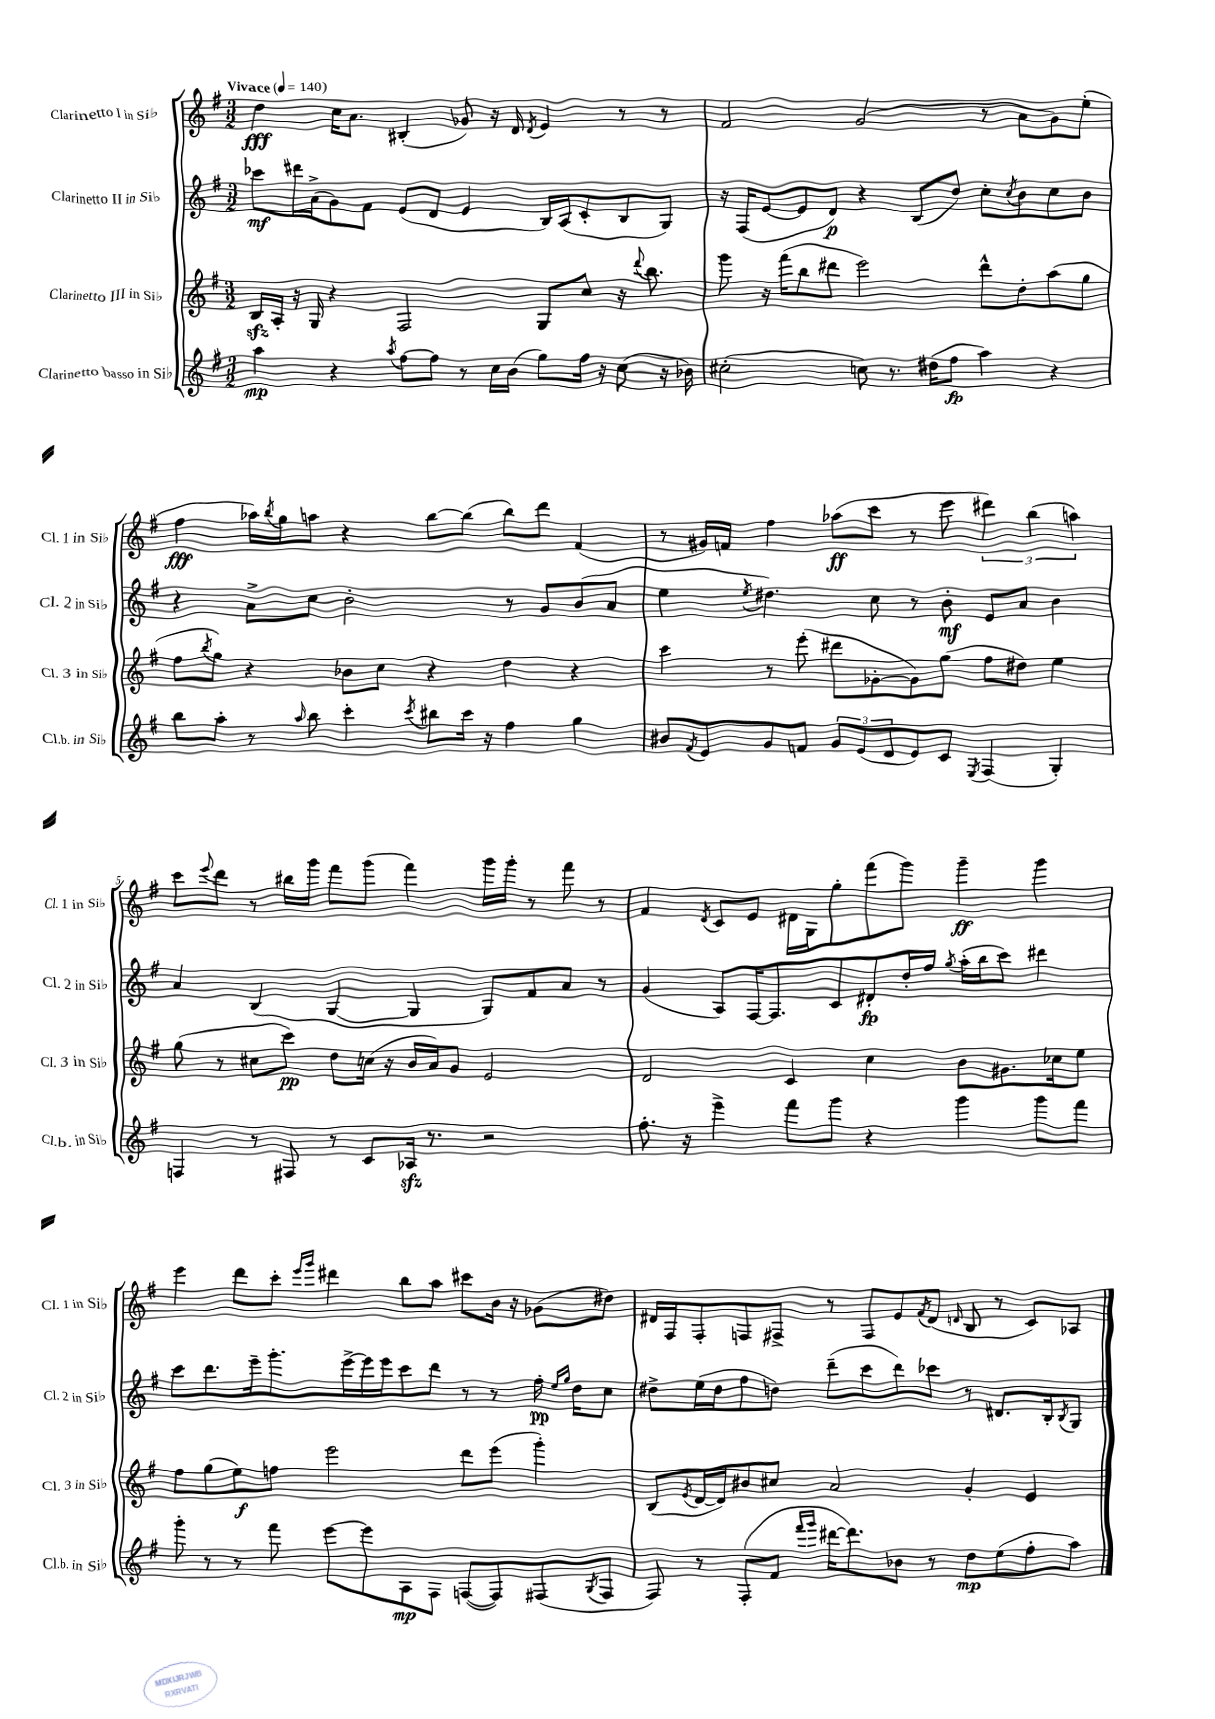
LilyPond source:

<<
\new StaffGroup <<
\new Staff = "s0" \with { instrumentName = "Clarinetto I in Sib" shortInstrumentName = "Cl. 1 in Sib" } {
    \clef treble \key g \major \numericTimeSignature \time 3/2 \tempo "Vivace" 4 = 140
    d''4\fff c''16 a'8. bis4-.( ges'8) r16 d'16 \acciaccatura { d'8 } e'4 r8 r8 |
    fis'2 g'2( r8 a'8 g'8) e''8-.( |
    fis''4\fff aes''16) \acciaccatura { b''8 } g''16 a''8 r4 b''8~ b''8( b''8) d'''8 fis'4( |
    r8 gis'16) f'16 fis''4 aes''8\ff( c'''8 r8 e'''8 \tuplet 3/2 { dis'''4) b''4( a''4) } |
    c'''8 \appoggiatura { e'''8 } d'''8 r8 bis''16 g'''16 fis'''8 g'''8( fis'''4) g'''16 g'''16-. r8 fis'''8 r8 |
    fis'4 \acciaccatura { d'8 } c'8 e'8 dis'16 g16 g''8-. fis'''8( g'''8) g'''4--\ff g'''4 |
    e'''4 d'''8 c'''8-. \grace { e'''16 g'''16 } dis'''4 b''8 a''8 cis'''8 b'16 r16 ges'8( dis''8) |
    dis'16 fis16 fis8-. f8 fis8-> r8 fis8 e'8 \acciaccatura { fis'8 } dis'8( \grace { d'16 } b8 r8 c'8) aes8 \bar "|." |
}
\new Staff = "s1" \with { instrumentName = "Clarinetto II in Sib" shortInstrumentName = "Cl. 2 in Sib" } {
    \clef treble \key g \major \numericTimeSignature \time 3/2
    ces'''8\mf dis'''16 a'16->( g'8) fis'8 e'8( d'8 e'4 b16) a16( c'8-. b8 g8) |
    r16 fis16( e'8~ e'8 d'8\p) r4 b8( d''8) c''8-. \acciaccatura { c''8 } b'8 c''8 b'8 |
    r4 a'8-> c''8 b'2-. r8 g'8 b'8( a'8 |
    e''4 \acciaccatura { e''8 } dis''4.) c''8 r8 b'8-.\mf e'8 a'8 b'4 |
    a'4 b4( g4~ g4 g8) fis'8 a'8 r8 |
    g'4( a8) fis16~ fis8. c'8 dis'8-.\fp d''16-. fis''16 \acciaccatura { g''8 } a''16-.( b''16 c'''8) dis'''4 |
    c'''8 d'''8. e'''16-- g'''8.-. e'''16~-> e'''16 e'''16 c'''8 d'''8 r8 r8 fis''16-.\pp \grace { e''16 g''16 } d''16 c''8 |
    dis''8-> e''16( dis''16 fis''8 d''8) d'''8--( c'''8 d'''8) ces'''8 r8 dis'8. b16-. \acciaccatura { b8 } g8 \bar "|." |
}
\new Staff = "s2" \with { instrumentName = "Clarinetto III in Sib" shortInstrumentName = "Cl. 3 in Sib" } {
    \clef treble \key g \major \numericTimeSignature \time 3/2
    b16\sfz a16-. r16 g16 r4 fis2 g8 c''8 r16 \appoggiatura { d'''8 } b''8. |
    g'''8 r16 fis'''16( b''8 dis'''8 e'''2) dis'''8-^ d''8-. a''8( g''8 |
    fis''8 \acciaccatura { b''8 } g''8) r4 bes'8 c''8 r4 d''4 r4 |
    c'''4 r8 e'''8-.( dis'''8 ges'8~-. ges'8) g''8( fis''8 dis''8) e''4 |
    g''8( r8 cis''8 c'''8\pp) d''8 c''16( r16 b'16 a'16) g'8 e'2 |
    d'2 c'4 c''4 b'8 gis'8. ces''16 e''8 |
    fis''8 g''8( e''8\f) f''8 e'''2 d'''8 e'''8( g'''4-.) |
    b8( \acciaccatura { e'8 } d'16~ d'16) bis'8 cis''8 a'2 g'4-. e'4 \bar "|." |
}
\new Staff = "s3" \with { instrumentName = "Clarinetto basso in Sib" shortInstrumentName = "Cl.b. in Sib" } {
    \clef treble \key g \major \numericTimeSignature \time 3/2
    a''4\mp r4 \acciaccatura { a''8 } fis''8~ fis''8 r8 c''16 b'16( g''8) fis''16 r16 c''8( r16 bes'16) |
    cis''2-.( c''8) r8. dis''16( fis''8\fp a''4) r4 |
    b''8 a''8-. r8 \grace { a''16 } b''8 c'''4-. \acciaccatura { c'''8 } bis''8 c'''16 r16 fis''4 g''4 |
    bis'8 \acciaccatura { fis'8 } e'8 g'8 f'8 \tuplet 3/2 { g'8 e'8( d'8 } e'8) c'8 \acciaccatura { e8 } fis4( g4-.) |
    f4 r8 fis8 r8 c'8 aes16\sfz r8. r2 |
    fis''8.-. r16 e'''4-> fis'''8 g'''8 r4 g'''4 g'''8 fis'''8 |
    g'''8-. r8 r8 fis'''8 e'''8~ e'''8 a8\mp fis8 f8~( f8) fis8( \acciaccatura { g8 } fis8 |
    fis8) r8 fis8-.( fis'8 \grace { fis'''16 g'''16 } dis'''16~ dis'''8.) bes'8 r8 d''8\mp e''8( fis''8-. a''8) \bar "|." |
}
>>
>>
\layout { \context { \Score \override BarNumber.break-visibility = ##(#f #t #t) barNumberVisibility = #(every-nth-bar-number-visible 5) } }
